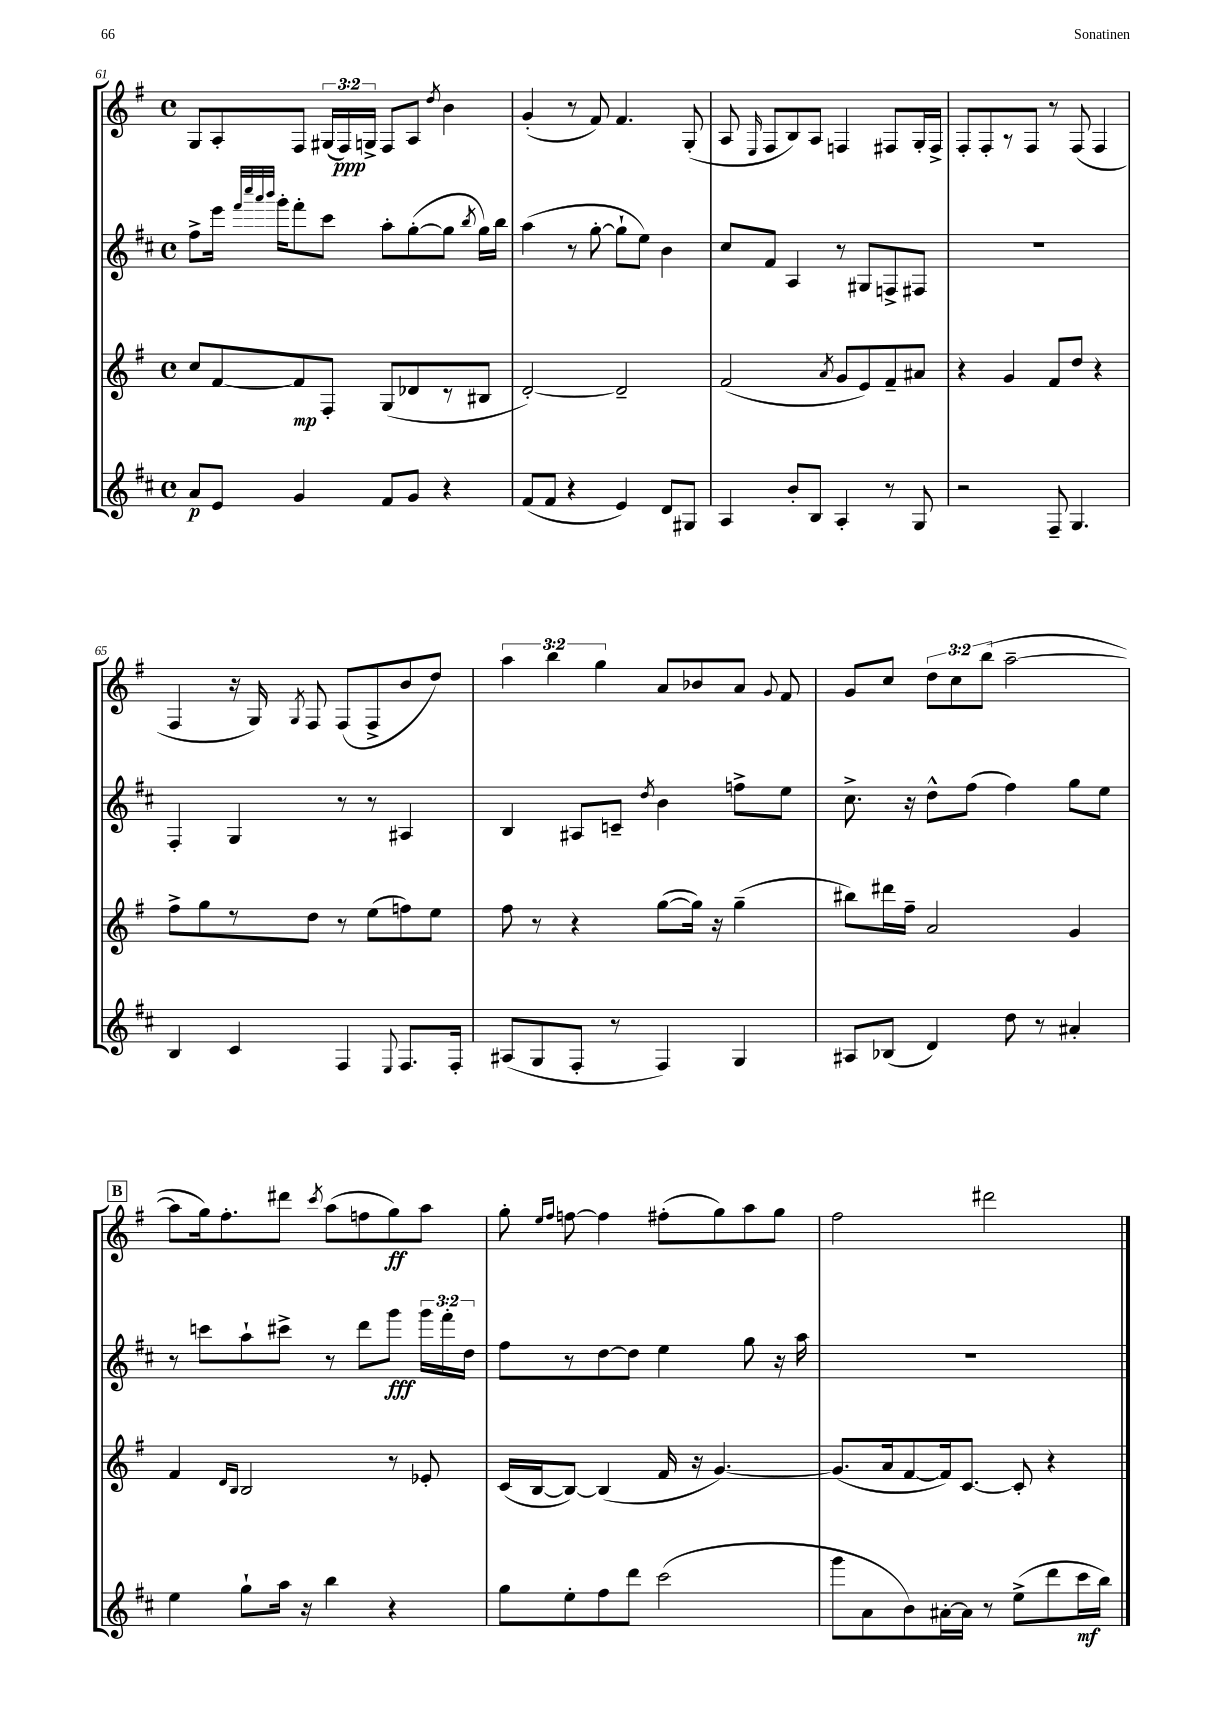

**kern	**kern	**kern	**kern
*staff4	*staff3	*staff2	*staff1
*clefG2	*clefG2	*clefG2	*clefG2
*k[f#c#]	*k[f#]	*k[f#c#]	*k[f#]
*M4/4	*M4/4	*M4/4	*M4/4
*met(c)	*met(c)	*met(c)	*met(c)
8a	8cc	8ff#^	8G
8e	[8f#	16eee	8A'
.	.	32qqfff#	.
.	.	32qqcccc#	.
.	.	32qqaaa	.
.	.	32qqbbb	.
.	.	16ggg'	.
4g	8f#]	8fff#'	8F#
.	8F#'	8ccc#	(24G#
.	.	.	24F#)
.	.	.	24G^
8f#	(8G	8aa'	8F#
8g	8d-	([8gg'	8A
.	.	.	8qdd
4r	8r	8gg]	4b
.	.	8qbb	.
.	8B#	16gg)	.
.	.	16bb	.
=	=	=	=
(8f#	[2d')	(4aa	(4g'
8f#	.	.	.
4r	.	8r	8r
.	.	[8gg'	8f#)
4e)	2d~]	8gg`]	4.f#
.	.	8ee)	.
8d	.	4b	.
8G#	.	.	(8G'
=	=	=	=
4A	(2f#	8cc#	8A
.	.	.	16qqE
.	.	8f#	8F#
8b'	.	4A	8B)
8B	.	.	8A
.	8qa	.	.
4A'	8g	8r	4F
.	8e)	8G#	.
8r	8f#~	8F^	8F#
8G	8a#	8F#	16G'
.	.	.	16F#^
=	=	=	=
2r	4r	1r	8F#'
.	.	.	8F#'
.	4g	.	8r
.	.	.	8F#
8F#~	8f#	.	8r
4.G	8dd	.	(8F#
.	4r	.	4F#
=	=	=	=
4B	8ff#^	4F#'	4F#
.	8gg	.	.
4c#	8r	4G	16r
.	.	.	16G)
.	.	.	8qG
.	8dd	.	8F#
4F#	8r	8r	(8F#
.	(8ee	8r	8F#^
8qqE	.	.	.
8.F#	8ff)	4A#	8b
.	8ee	.	8dd)
16F#'	.	.	.
=	=	=	=
(8A#	8ff#	4B	6aa
8G	8r	.	.
.	.	.	6bb
8F#'	4r	8A#	.
.	.	.	6gg
8r	.	8c~	.
.	.	8qdd	.
4F#)	([8gg	4b	8a
.	16gg])	.	8b-
.	16r	.	.
4G	(4gg~	8ff^	8a
.	.	.	8qqg
.	.	8ee	8f#
=	=	=	=
8A#	8bb#)	8.cc#^	8g
(8B-	16ddd#	.	8cc
.	16ff#~	16r	.
4d)	2a	8dd^^	12dd
.	.	.	12cc
.	.	(8ff#	.
.	.	.	(12bb
8dd	.	4ff#)	[2aa~
8r	.	.	.
4a#'	4g	8gg	.
.	.	8ee	.
=	=	=	=
4ee	4f#	8r	8aa]
.	.	8ccc	16gg)
.	.	.	8.ff#'
.	16qqd	.	.
.	16qqB	.	.
8gg`	2B	8aa`	.
16aa	.	8ccc#^	8ddd#
16r	.	.	.
.	.	.	8qccc
4bb	.	8r	(8aa
.	.	8ddd	8ff
4r	8r	8ggg	8gg)
.	8e-'	24ggg	8aa
.	.	24fff#'	.
.	.	24dd	.
=	=	=	=
8gg	(16c	8ff#	8gg'
.	[16B	.	.
.	.	.	16qqee
.	.	.	16qqff#
8ee'	8B_)	8r	[8ff
8ff#	(4B]	[8dd	4ff]
8ddd	.	8dd]	.
(2ccc#	16f#	4ee	(8ff#'
.	16r	.	.
.	[4.g)	.	8gg)
.	.	8gg	8aa
.	.	16r	8gg
.	.	16aa	.
=	=	=	=
8ggg	(8.g]	1r	2ff#
8a	.	.	.
.	16a	.	.
8b)	[8f#	.	.
[16a#'	16f#])	.	.
16a#]	[8.c	.	.
8r	.	.	2ddd#
(8ee^	8c']	.	.
8ddd	4r	.	.
16ccc#	.	.	.
16bb)	.	.	.
==	==	==	==
*-	*-	*-	*-
